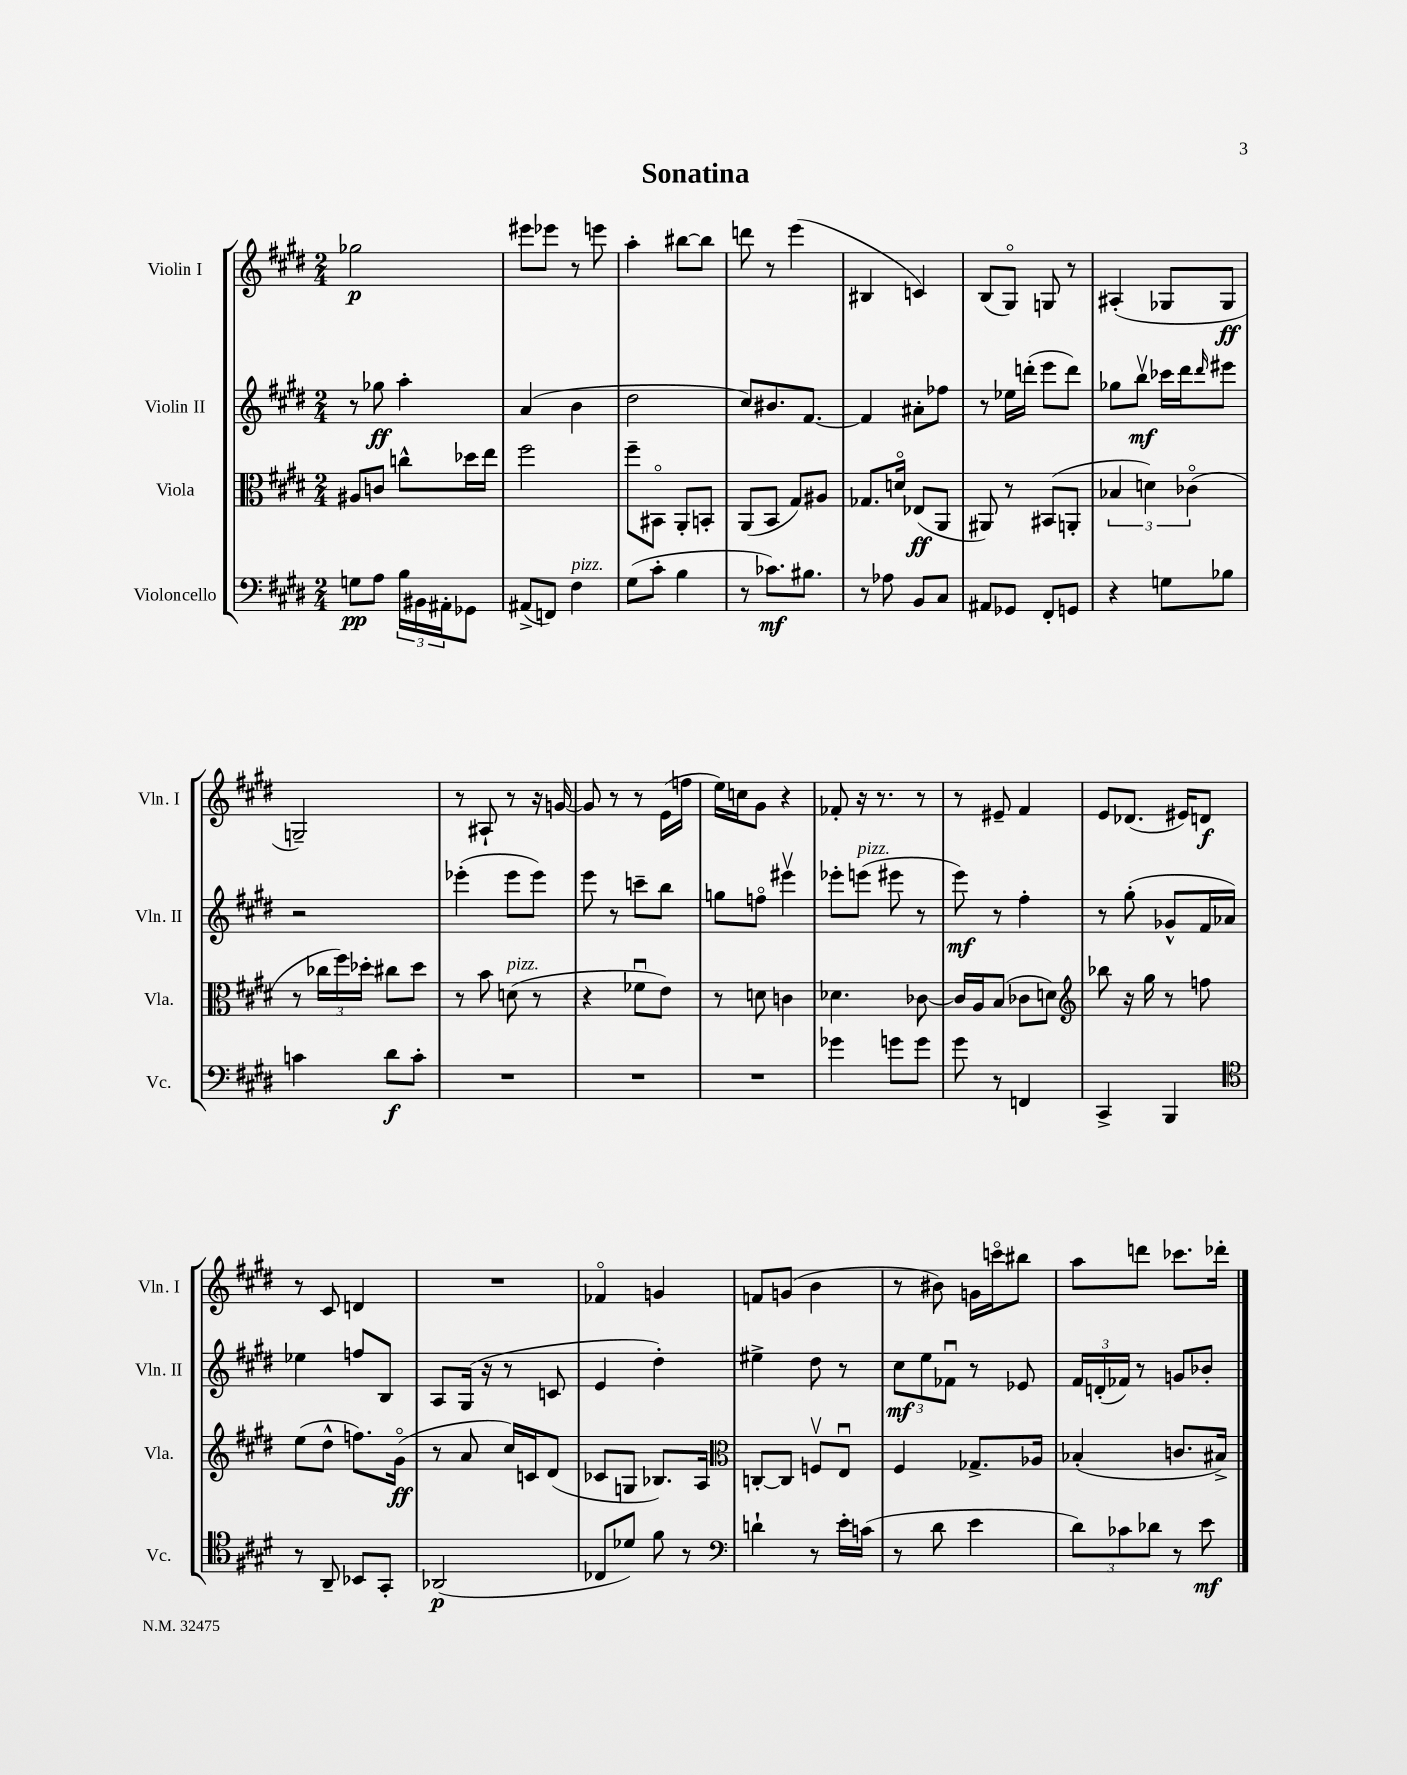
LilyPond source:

\header { title = "Sonatina" }
<<
\new StaffGroup <<
\new Staff = "s0" \with { instrumentName = "Violin I" shortInstrumentName = "Vln. I" } {
    \clef treble \key e \major \numericTimeSignature \time 2/4
    ges''2\p |
    eis'''8 ees'''8 r8 e'''8 |
    a''4-. bis''8~ bis''8 |
    d'''8 r8 e'''4( |
    bis4 c'4) |
    b8( gis8\flageolet) g8 r8 |
    ais4-.( ges8 ges8\ff |
    g2--) |
    r8 ais8-! r8 r16 g'16~ |
    g'8 r8 r8 e'16( f''16 |
    e''16) c''16 gis'8 r4 |
    fes'8-. r16 r8. r8 |
    r8 eis'8-- fis'4 |
    e'8 des'8.( eis'16) d'8\f |
    r8 cis'8 d'4 |
    R2 |
    fes'4\flageolet g'4 |
    f'8 g'8( b'4 |
    r8 bis'8) g'16 c'''16\flageolet bis''8 |
    a''8 d'''8 ces'''8. des'''16-. \bar "|." |
}
\new Staff = "s1" \with { instrumentName = "Violin II" shortInstrumentName = "Vln. II" } {
    \clef treble \key e \major \numericTimeSignature \time 2/4
    r8 ges''8\ff a''4-. |
    a'4( b'4 |
    dis''2 |
    cis''8) bis'8. fis'8.~ |
    fis'4 ais'8-. fes''8 |
    r8 ees''16 d'''16-.( e'''8 d'''8) |
    ges''8 b''8\upbow\mf ces'''16 dis'''16 \grace { dis'''16 } eis'''8 |
    r2 |
    ees'''4-.( ees'''8 ees'''8) |
    e'''8 r8 c'''8-- b''8 |
    g''8 f''8\flageolet eis'''4\upbow |
    ees'''8-. e'''8^\markup { \italic "pizz." }( eis'''8 r8 |
    e'''8\mf) r8 fis''4-. |
    r8 gis''8-.( ges'8-^ fis'16 aes'16) |
    ees''4 f''8 b8 |
    a8 gis16( r16 r8 c'8 |
    e'4 dis''4-.) |
    eis''4-> dis''8 r8 |
    \tuplet 3/2 { cis''8\mf e''8 fes'8\downbow } r8 ees'8 |
    \tuplet 3/2 { fis'16 d'16-.( fes'16) } r8 g'8 bes'8-. \bar "|." |
}
\new Staff = "s2" \with { instrumentName = "Viola" shortInstrumentName = "Vla." } {
    \clef alto \key e \major \numericTimeSignature \time 2/4
    ais8 c'8 c''8-^ des''16 e''16 |
    fis''2 |
    fis''8-- bis,8\flageolet a,8-. b,8-. |
    a,8( b,8 gis8) ais8 |
    ges8. d'16\flageolet ees8\ff( a,8 |
    ais,8) r8 bis,8( a,8-. |
    \tuplet 3/2 { bes4 d'4) ces'4\flageolet( } |
    r8 \tuplet 3/2 { ces''16 fis''16) des''16-. } cis''8 des''8 |
    r8 b'8 d'8^\markup { \italic "pizz." }( r8 |
    r4 fes'8\downbow e'8) |
    r8 d'8 c'4 |
    des'4. ces'8~ |
    ces'16 a16 b8( ces'8 d'8) |
    \clef treble bes''8 r16 gis''16 r8 f''8 |
    e''8( dis''8-^ f''8.) gis'16\flageolet\ff( |
    r8 a'8 cis''16) c'16 dis'8( |
    ces'8 g8 bes8.) a16 |
    \clef alto c8~-. c8 f8\upbow e8\downbow |
    fis4 ges8.-> aes16 |
    bes4-.( c'8. bis16->) \bar "|." |
}
\new Staff = "s3" \with { instrumentName = "Violoncello" shortInstrumentName = "Vc." } {
    \clef bass \key e \major \numericTimeSignature \time 2/4
    g8\pp a8 \tuplet 3/2 { b16 bis,16 ais,16-. } ges,8 |
    ais,8->( f,8) fis4^\markup { \italic "pizz." } |
    gis8( cis'8-. b4 |
    r8 ces'8.\mf) bis8. |
    r8 aes8 b,8 cis8 |
    ais,8 ges,8 fis,8-. g,8 |
    r4 g8 bes8 |
    c'4 dis'8\f c'8-. |
    R2 |
    R2 |
    R2 |
    ges'4 g'8 g'8 |
    gis'8 r8 f,4 |
    cis,4-> b,,4 |
    \clef tenor r8 a,8-- bes,8 gis,8-. |
    aes,2\p( |
    ces8 des'8) fis'8 r8 |
    \clef bass d'4-! r8 e'16-. c'16( |
    r8 dis'8 e'4 |
    \tuplet 3/2 { dis'8) ces'8 des'8 } r8 e'8\mf \bar "|." |
}
>>
>>
\layout { \context { \Score \remove "Bar_number_engraver" } }
